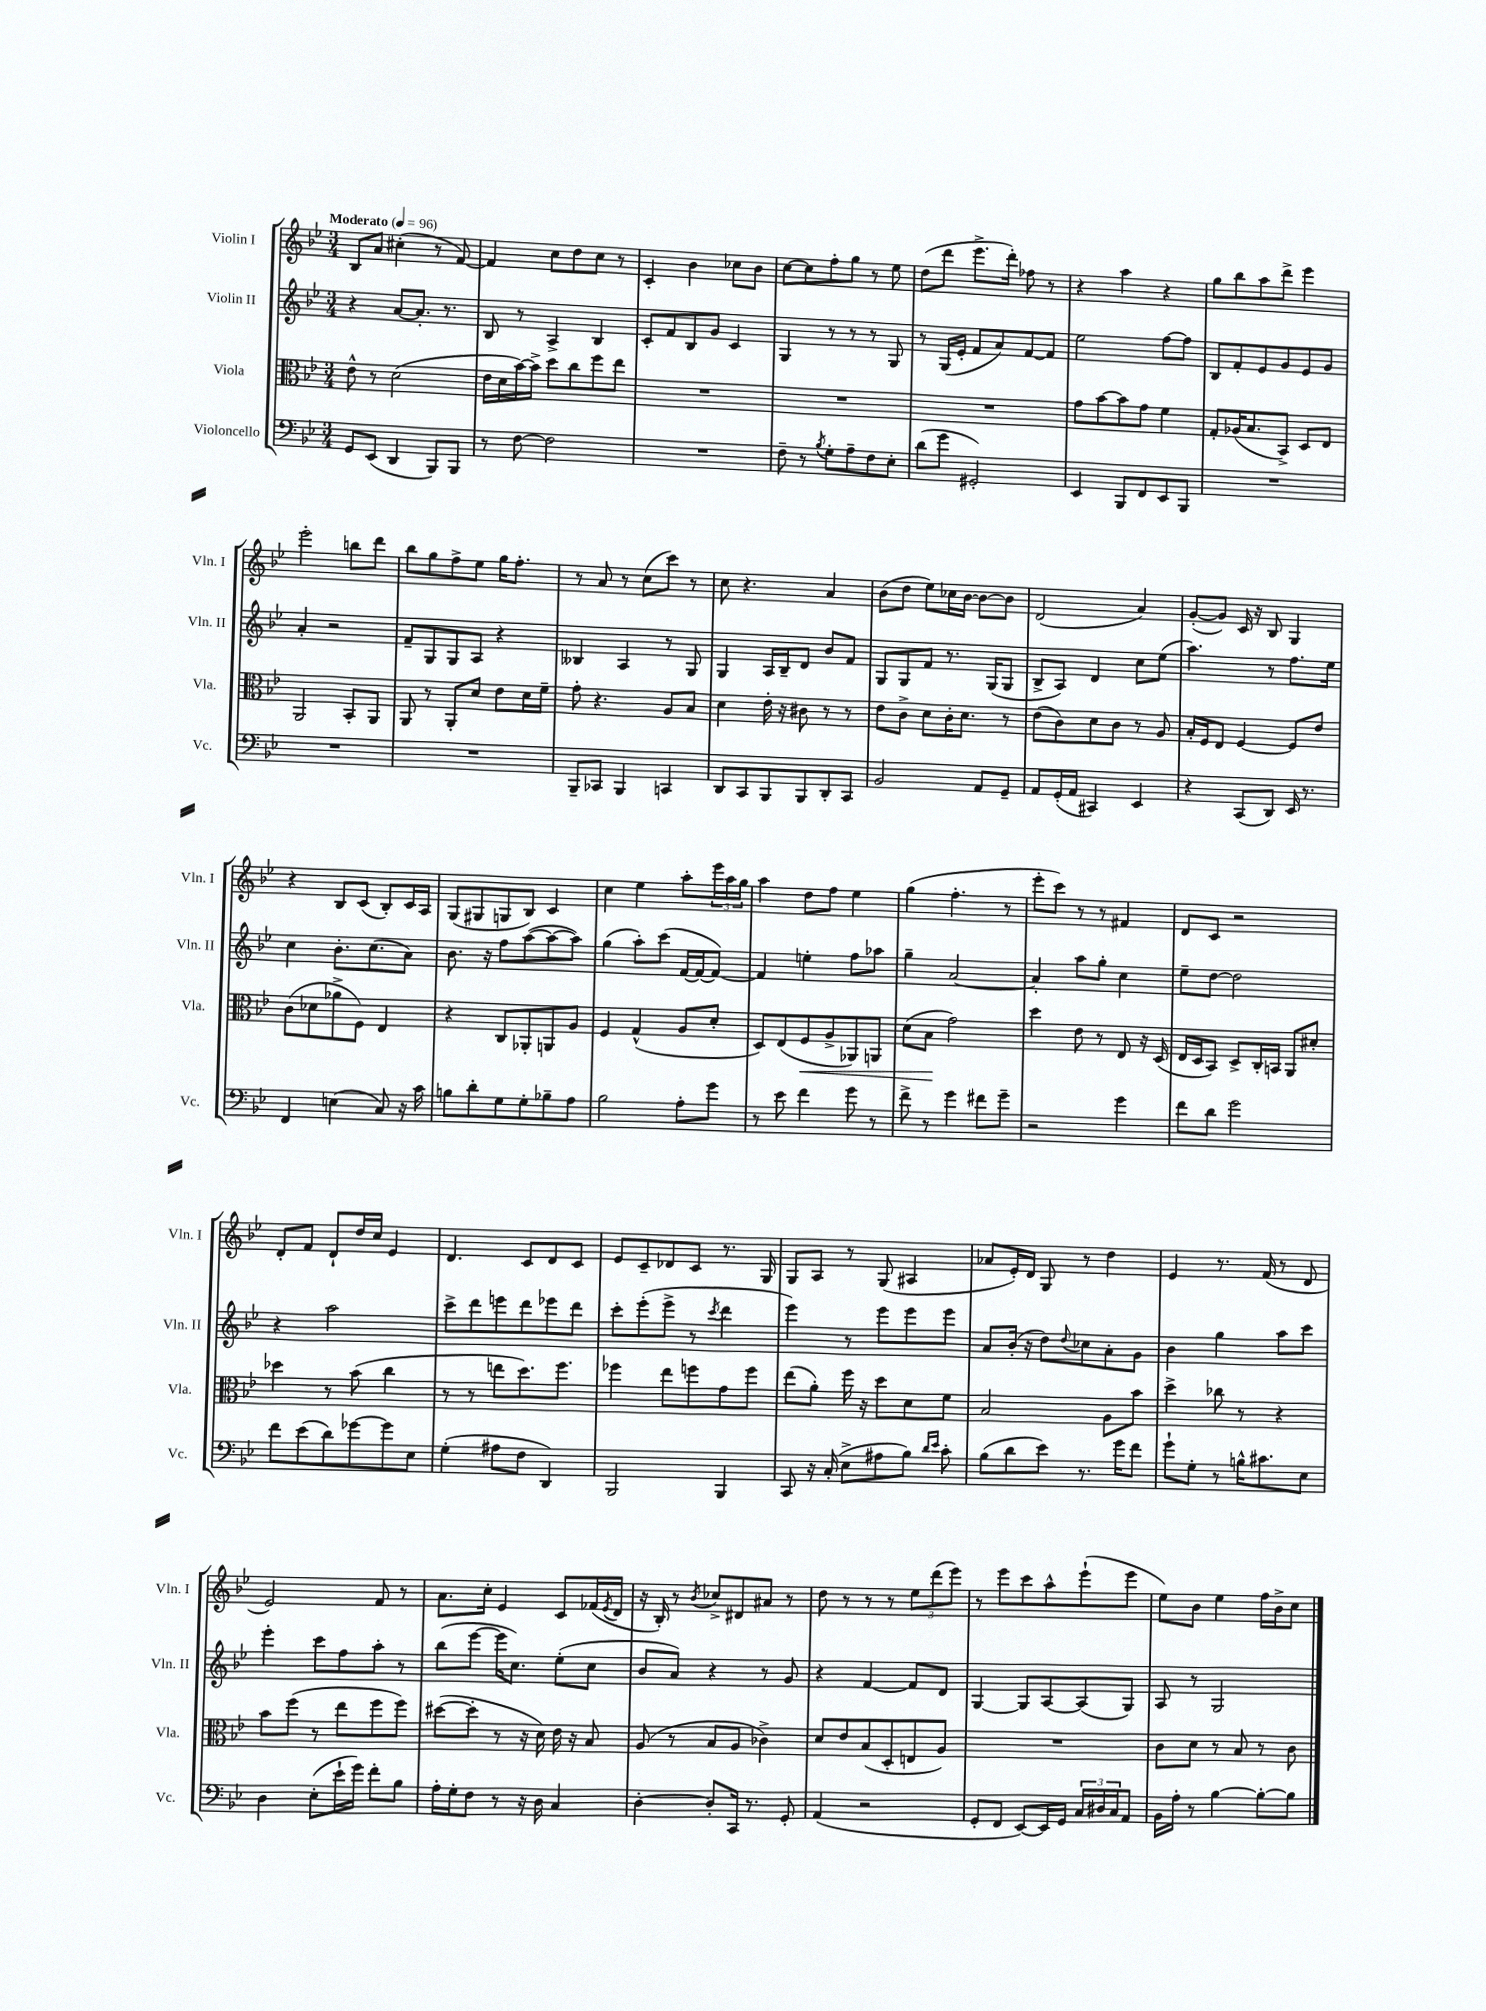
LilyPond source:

<<
\new StaffGroup <<
\new Staff = "s0" \with { instrumentName = "Violin I" shortInstrumentName = "Vln. I" } {
    \clef treble \key bes \major \numericTimeSignature \time 3/4 \tempo "Moderato" 4 = 96
    bes8 a'8 cis''4-.( r8 f'8~) |
    f'4 c''8 d''8 c''8 r8 |
    c'4-. bes'4 ces''8 bes'8 |
    c''8~ c''8 f''8-. g''8 r8 ees''8 |
    d''8( d'''8 ees'''8.-> d'''16-.) fes''8 r8 |
    r4 a''4 r4 |
    g''8 bes''8 a''8 d'''8-> ees'''4 |
    ees'''2-. b''8 d'''8 |
    bes''8 g''8 f''8-> ees''8 g''16 f''8.-. |
    r8 a'8 r8 c''8( c'''8) r8 |
    c''8 r4. a'4 |
    bes'8( d''8 ees''8) ces''16 bes'16~ bes'8~ bes'8 |
    d'2( a'4) |
    g'8~-.( g'8) c'16 r16 bes8 g4 |
    r4 bes8 c'8( bes8-.) c'16 a16 |
    g8( gis8 g8 bes8) c'4 |
    c''4 ees''4 a''8-. \tuplet 3/2 { ees'''16 a''16 g''16 } |
    a''4 d''8 f''8 ees''4 |
    g''4( f''4.-. r8 |
    ees'''8-. c'''8) r8 r8 fis'4 |
    d'8 c'8 r2 |
    d'8-. f'8 d'8-! d''16 c''16 ees'4 |
    d'4. c'8 d'8 c'8 |
    ees'8 c'8-- des'8 c'8 r8. g16 |
    g8 a8 r8 g8( ais4 |
    aes'8 ees'16-.) d'16 g8 r8 d''4 |
    ees'4 r8. f'16( r8 d'8 |
    ees'2) f'8 r8 |
    a'8. c''16-. ees'4 c'8 fes'16( \acciaccatura { ees'8 } d'16 |
    r16 bes16-.) r8 \acciaccatura { bes'8 } ces''8-> dis'8 ais'8 r8 |
    d''8 r8 r8 r8 \tuplet 3/2 { ees''8 d'''8( ees'''8) } |
    r8 ees'''8 c'''8 a''8-^ ees'''8-!( ees'''8 |
    ees''8) bes'8 ees''4 f''16 bes'16-> c''8 \bar "|." |
}
\new Staff = "s1" \with { instrumentName = "Violin II" shortInstrumentName = "Vln. II" } {
    \clef treble \key bes \major \numericTimeSignature \time 3/4
    r4 a'8~ a'8.-. r8. |
    bes8 r8 a4-> bes4 |
    c'8-. f'8 bes8 g'8 c'4 |
    g4 r8 r8 r8 g8 |
    r8 g16( ees'16-. f'8 a'8) f'8~ f'8 |
    ees''2 f''8~ f''8 |
    bes8 f'8-. ees'8 g'8 ees'8 g'8 |
    a'4-. r2 |
    f'8-- g8 g8 a8 r4 |
    beses4 a4 r8 g8 |
    g4 a16 bes16-- d'8 bes'8 f'8 |
    g8 g8 f'8 r8. g16( g8 |
    bes8-> a8) d'4 c''8 ees''8( |
    a''4.) r8 f''8. ees''16 |
    c''4 bes'8.-. c''8.( a'8) |
    bes'8. r16 f''8 a''8~( a''8~ a''8) |
    g''4( a''8-.) c'''8( f'16~ f'16~ f'8~) |
    f'4 e''4-. f''8 aes''8 |
    g''4-- a'2~ |
    a'4-. a''8 g''8-. c''4 |
    ees''8-- d''8~ d''2 |
    r4 a''2 |
    c'''8-> d'''8 e'''8 d'''8 ees'''8 d'''8 |
    c'''8-. ees'''8-.( ees'''8-> r8 \acciaccatura { c'''8 } d'''4 |
    ees'''4) r8 ees'''8 ees'''8 ees'''8 |
    a'8 bes'16-.( r16 d''8) \appoggiatura { d''8 } ces''8 a'8-. g'8 |
    bes'4 g''4 a''8 c'''8 |
    ees'''4-. c'''8 f''8 a''8-. r8 |
    bes''8( ees'''8~ ees'''16 c''8.) ees''8-.( c''8 |
    bes'8 a'8) r4 r8 g'8 |
    r4 f'4~ f'8 d'8 |
    g4~ g8 a8~ a8( g8) |
    a8 r8 g2 \bar "|." |
}
\new Staff = "s2" \with { instrumentName = "Viola" shortInstrumentName = "Vla." } {
    \clef alto \key bes \major \numericTimeSignature \time 3/4
    ees'8-^ r8 d'2( |
    ees'16 d'16 bes'16~) bes'16-> d''8 c''8 f''8 ees''8 |
    R2. |
    R2. |
    R2. |
    g'8 bes'8~ bes'8 g'8 f'4 |
    g8-. aes16( bes8. bes,8->) d8 ees8 |
    a,2 bes,8-. a,8 |
    a,8 r8 a,8-. d'8 ees'8 d'16 f'16-- |
    g'8-. r4. a8 bes8 |
    d'4 ees'16-. r16 cis'8 r8 r8 |
    ees'8 c'8-> d'8 c'16-. d'8. r8 |
    ees'8( c'8) d'8 c'8 r8 a8 |
    bes16-. f16 ees8 f4~ f8 ees'8 |
    c'8( des'8 aes'8-> f8) ees4 |
    r4 c8 aes,8-. a,8 a8 |
    f4 g4-^( a8 d'8-. |
    d8) ees8( f8\< a8-> aes,8) a,8 |
    d'8( bes8\! g'2) |
    d''4 ees'8 r8 ees8 r16 d16( |
    ees16 d16 bes,8) d8-> c16-. b,16 a,8 dis'8-. |
    des''4 r8 bes'8( c''4 |
    r8 r8 e''8 d''8.) f''8. |
    fes''4 ees''8 f''8 g'8 f''8 |
    ees''8( a'8-.) f''16 r16 d''8 d'8 f'8 |
    bes2 a8 bes'8 |
    d''4-> ces''8 r8 r4 |
    bes'8 f''8( r8 ees''8 f''8 f''8) |
    dis''8~( dis''8-. r8 r16 d'16) ees'16 r16 bes8 |
    a8( r8 bes8 a8 ces'4->) |
    d'8 ees'8 bes8( d8-. e8 a8) |
    R2. |
    c'8 d'8 r8 bes8 r8 c'8 \bar "|." |
}
\new Staff = "s3" \with { instrumentName = "Violoncello" shortInstrumentName = "Vc." } {
    \clef bass \key bes \major \numericTimeSignature \time 3/4
    g,8 ees,8( d,4 bes,,8) bes,,8 |
    r8 f8~ f2 |
    R2. |
    f8-- r8 \acciaccatura { bes8 } g8-. a8-- f8 ees8-. |
    d'8( g'8 gis,2-.) |
    ees,4 bes,,8 f,8 ees,8 bes,,8 |
    R2. |
    R2. |
    R2. |
    bes,,8-- ces,8 bes,,4 c,4 |
    d,8 c,8 bes,,8 bes,,8 d,8-. c,8 |
    bes,2 a,8 g,8-- |
    a,8 g,16-.( a,16 cis,4) ees,4 |
    r4 c,8( d,8) ees,16 r8. |
    f,4 e4( c8) r16 c'16 |
    b8 d'8-. g8 g8-. bes8-- a8 |
    bes2 a8-. g'8 |
    r8 ees'8 f'4 g'8 r8 |
    f'8-> r8 g'4 fis'8 g'8-- |
    r2 g'4 |
    f'8 d'8 g'2 |
    f'8 ees'8( d'8) ges'8~ ges'8 ees8 |
    g4-.( ais8 f8 d,4) |
    bes,,2 bes,,4 |
    c,8 r16 c16-.( ees8-> ais8 bes8) \grace { d'16 ees'16 } c'8-. |
    bes8( d'8 ees'8) r8. g'16 f'8 |
    g'8-! g8-. r8 b16-^ cis'8. ees8 |
    d4 ees8-.( ees'16-! g'16) f'8-. bes8 |
    a16-. g16-. f8 r8 r16 d16 c4 |
    d4~-. d8-. c,16 r8. g,8-. |
    a,4( r2 |
    g,8-. f,8 ees,8~) ees,16 g,16 \tuplet 3/2 { c16 dis16 c16 } a,8 |
    bes,16 a16-. r8 bes4~ bes8~-. bes8 \bar "|." |
}
>>
>>
\layout { \context { \Score \remove "Bar_number_engraver" } }
